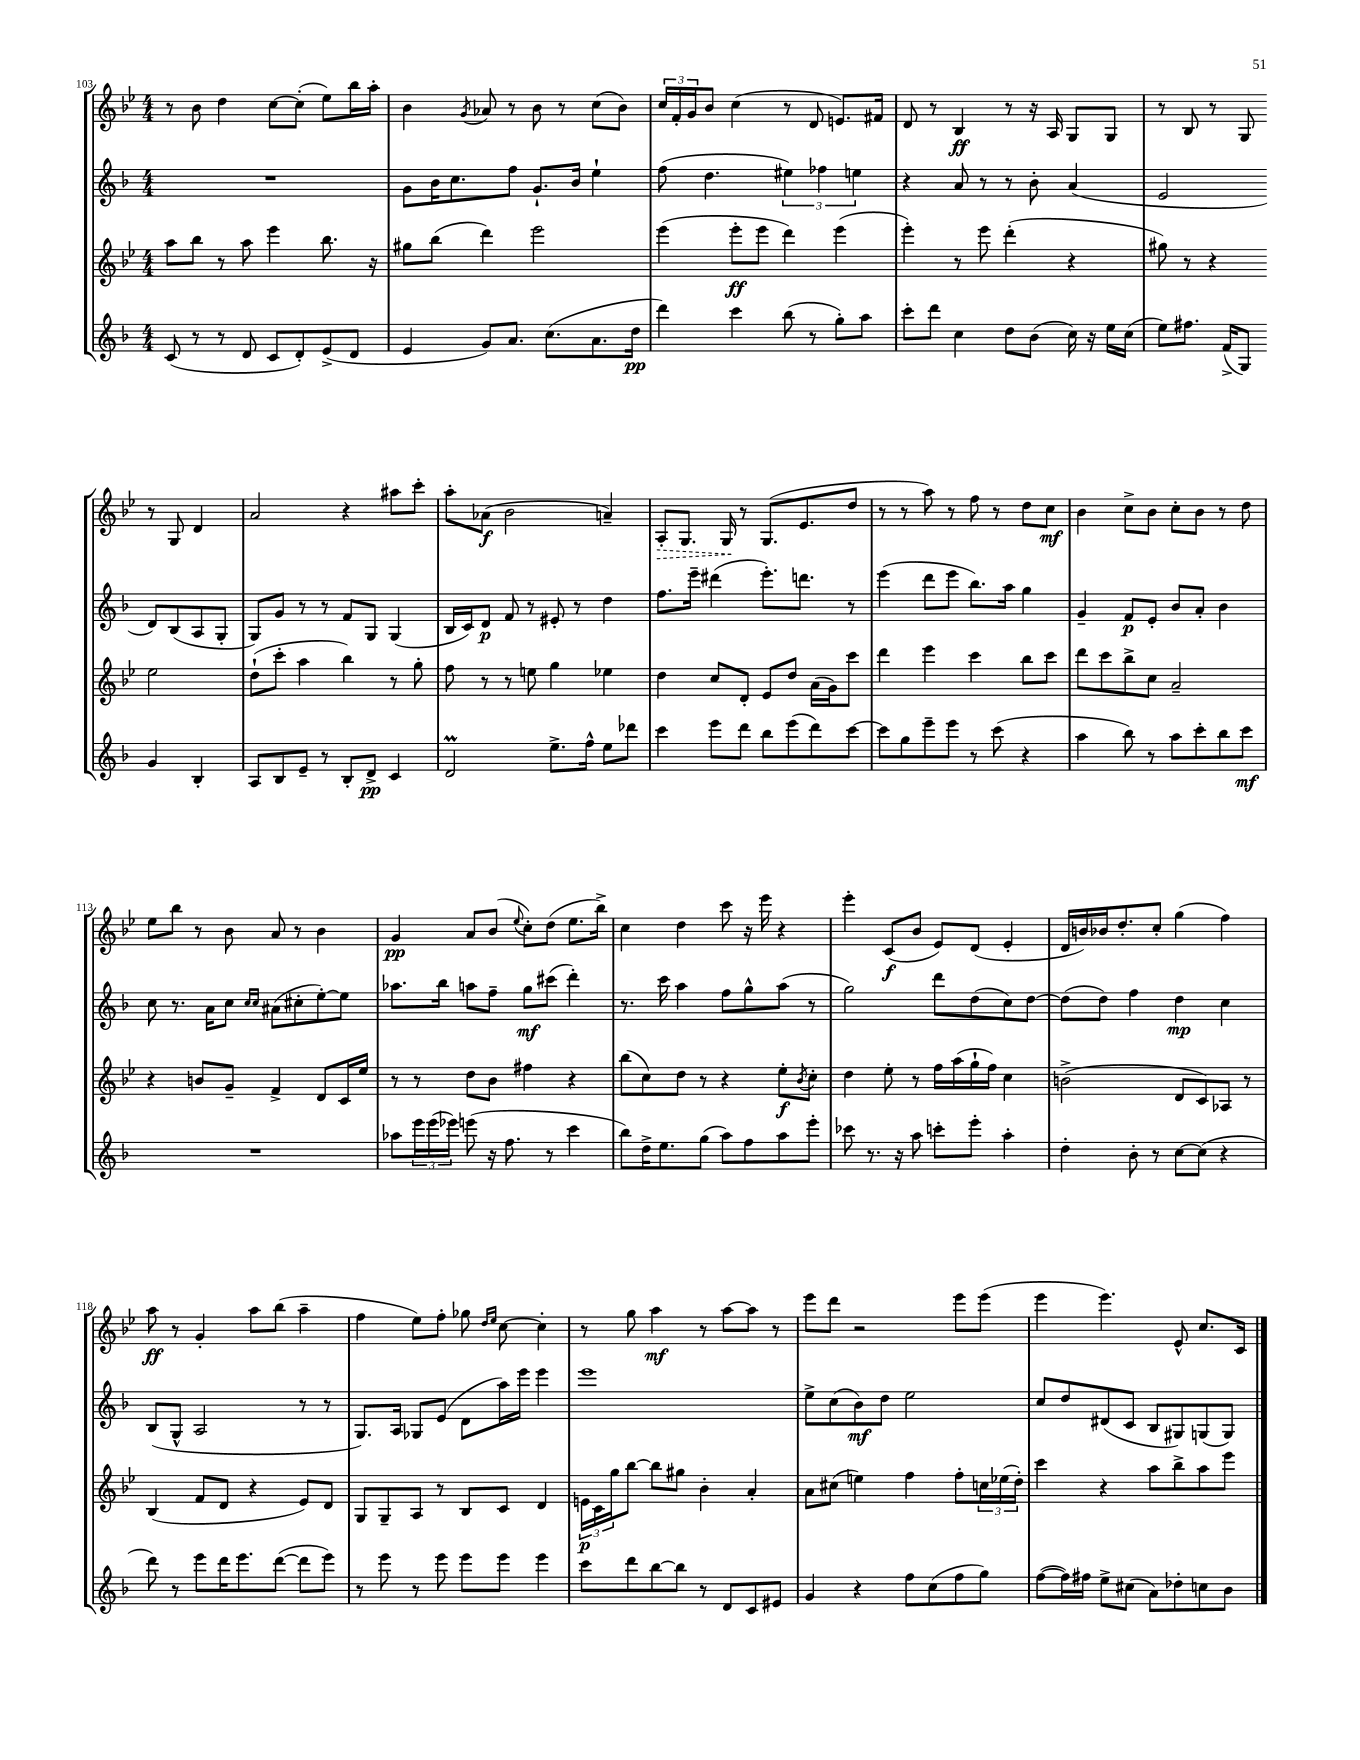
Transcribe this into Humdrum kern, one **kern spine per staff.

**kern	**kern	**kern	**kern
*staff4	*staff3	*staff2	*staff1
*clefG2	*clefG2	*clefG2	*clefG2
*k[b-]	*k[b-e-]	*k[b-]	*k[b-e-]
*M4/4	*M4/4	*M4/4	*M4/4
(8c	8aa	1r	8r
8r	8bb-	.	8b-
8r	8r	.	4dd
8d	8aa	.	.
8c	4eee-	.	[8cc
8d')	.	.	(8cc']
(8e^	8.bb-	.	8ee-)
8d	.	.	16bb-
.	16r	.	16aa'
=	=	=	=
4e	8gg#	8g	4b-
.	(8bb-	16b-	.
.	.	8.cc	.
.	.	.	8qg
8g)	4ddd)	.	8a-
8.a	.	8ff	8r
.	2eee-	8.g`	8b-
(8.cc	.	.	.
.	.	.	8r
.	.	16b-	.
8.a	.	4ee`	(8cc
.	.	.	8b-)
16dd	.	.	.
=	=	=	=
4ddd)	(4eee-	(8ff	24cc
.	.	.	24f'
.	.	.	24g
.	.	4.dd	8b-
4ccc	8eee-'	.	(4cc
.	8eee-	.	.
(8bb-	4ddd)	6ee#)	8r
8r	.	.	8d
.	.	6ff-	.
8gg')	(4eee-	.	8.e)
.	.	6ee	.
8aa	.	.	.
.	.	.	16f#
=	=	=	=
8ccc'	4eee-')	4r	8d
8ddd	.	.	8r
4cc	8r	8a	4B-
.	8eee-	8r	.
8dd	(4ddd'	8r	8r
(8b-	.	8b-'	16r
.	.	.	16A
16cc)	4r	(4a	8G
16r	.	.	.
16ee	.	.	8G
(16cc	.	.	.
=	=	=	=
8ee)	8gg#)	2e	8r
8.ff#	8r	.	8B-
.	4r	.	8r
(16f^	.	.	.
8G)	.	.	8G
4g	2ee-	8d)	8r
.	.	(8B-	8G
4B-'	.	8A	4d
.	.	8G'	.
=	=	=	=
8A	(8dd`	8G)	2a
8B-	8ccc'	8g	.
8e~	4aa	8r	.
8r	.	8r	.
8B-'	4bb-)	8f	4r
8d^	.	8G	.
4c	8r	(4G	8aa#
.	8gg'	.	8ccc'
=	=	=	=
2d	8ff	16B-	8aa'
.	.	16c)	.
.	8r	8d	(8a-
.	8r	8f	2b-
.	8ee	8r	.
8.ee^	4gg	8e#'	.
.	.	8r	.
16ff^^	.	.	.
8ee	4ee-	4dd	4a~)
8ddd-	.	.	.
=	=	=	=
4ccc	4dd	8.ff	8A'
.	.	.	8.G
.	.	16eee~	.
8eee	8cc	(4ddd#	.
.	.	.	16G
8ddd	8d'	.	8r
8bb-	8e-	8.eee')	(8.G
(8eee	8dd	.	.
.	.	8.ddd	8.e-
8ddd)	(16a	.	.
.	16g)	.	.
[8ccc	8ccc	8r	8dd
=	=	=	=
8ccc]	4ddd	(4eee	8r
8gg	.	.	8r
8eee~	4eee-	8ddd	8aa)
8eee	.	8eee	8r
8r	4ccc	8.bb-)	8ff
(8ccc	.	.	8r
.	.	16aa	.
4r	8bb-	4gg	8dd
.	8ccc	.	8cc
=	=	=	=
4aa	8ddd	4g~	4b-
.	8ccc	.	.
8bb-)	8bb-^	8f	8cc^
8r	8cc	8e'	8b-
8aa	2a~	8b-	8cc'
8ccc'	.	8a'	8b-
8bb-	.	4b-	8r
8ccc	.	.	8dd
=	=	=	=
1r	4r	8cc	8ee-
.	.	8.r	8bb-
.	8b	.	8r
.	.	16a	.
.	8g~	8cc	8b-
.	.	16qqcc	.
.	.	16qqcc	.
.	4f^	(8a#	8a
.	.	8cc#'	8r
.	8d	[8ee')	4b-
.	16c	8ee]	.
.	16ee-	.	.
=	=	=	=
8aa-	8r	8.aa-	4g
24eee	8r	.	.
(24eee	.	.	.
.	.	16bb-	.
24eee-)	.	.	.
(8eee	8dd	8aa	8a
16r	8b-	8ff~	(8b-
8.ff	.	.	.
.	.	.	8qqee-
.	4ff#	8gg	8cc')
8r	.	(8ccc#	(8dd
4ccc	4r	4ddd')	8.ee-
.	.	.	16bb-^)
=	=	=	=
8bb-)	(8bb-	8.r	4cc
16dd^	8cc)	.	.
8.ee	.	16ccc	.
.	8dd	4aa	4dd
(8gg	8r	.	.
8aa)	4r	8ff	8ccc
8ff	.	8gg^^	16r
.	.	.	16eee-
8aa	8ee-'	(8aa	4r
.	8qb-	.	.
8eee'	8cc'	8r	.
=	=	=	=
8ccc-	4dd	2gg)	4eee-'
8.r	.	.	.
.	8ee-'	.	(8c
16r	.	.	.
8aa	8r	.	8b-
8ccc'	16ff	8ddd	8e-)
.	(16aa	.	.
8eee'	16gg`	(8dd	(8d
.	16ff)	.	.
4aa'	4cc	8cc)	4e-'
.	.	[8dd	.
=	=	=	=
4dd'	(2b^	(8dd]	16d
.	.	.	16b)
.	.	8dd)	16b-
.	.	.	8.dd'
8b-'	.	4ff	.
8r	.	.	8cc'
[8cc	8d	4dd	(4gg
(8cc]	8c)	.	.
4r	8A-	4cc	4ff)
.	8r	.	.
=	=	=	=
8ddd)	(4B-	(8B-	8aa
8r	.	8G^^	8r
8eee	8f	2A	4g'
16ddd	8d	.	.
8.eee	.	.	.
.	4r	.	8aa
([8ddd	.	.	(8bb-
8ddd]	8e-)	8r	4aa~
8eee)	8d	8r	.
=	=	=	=
8r	8G	8.G)	4ff
8eee	8G~	.	.
.	.	16A	.
8r	8A	8G-	8ee-)
8eee	8r	(8e	8ff'
8eee	8B-	8d	8gg-
.	.	.	16qqdd
.	.	.	16qqee-
8eee	8c	16aa)	[8cc
.	.	16eee	.
4eee	4d	4eee	4cc']
=	=	=	=
8ccc	24e	1eee	8r
.	24c	.	.
.	24gg	.	.
8ddd	[8bb-	.	8gg
[8bb-	8bb-]	.	4aa
8bb-]	8gg#	.	.
8r	4b-'	.	8r
8d	.	.	[8aa
8c	4a'	.	8aa]
8e#	.	.	8r
=	=	=	=
4g	8a	8ee^	8eee-
.	(8cc#	(8cc	8ddd
4r	4ee)	8b-)	2r
.	.	8dd	.
8ff	4ff	2ee	.
(8cc	.	.	.
8ff	8ff'	.	8eee-
8gg)	24cc	.	(8eee-
.	(24ee-	.	.
.	24dd')	.	.
=	=	=	=
([8ff	4ccc	8cc	4eee-
16ff])	.	8dd	.
16ff#	.	.	.
8ee^	4r	(8d#	4.eee-)
(8cc#	.	8c	.
8a)	8aa	8B-	.
8dd-'	8bb-^	8G#)	8e-^^
8cc	8aa	(8G	8.cc
8b-	8eee-	8G)	.
.	.	.	16c
==	==	==	==
*-	*-	*-	*-
